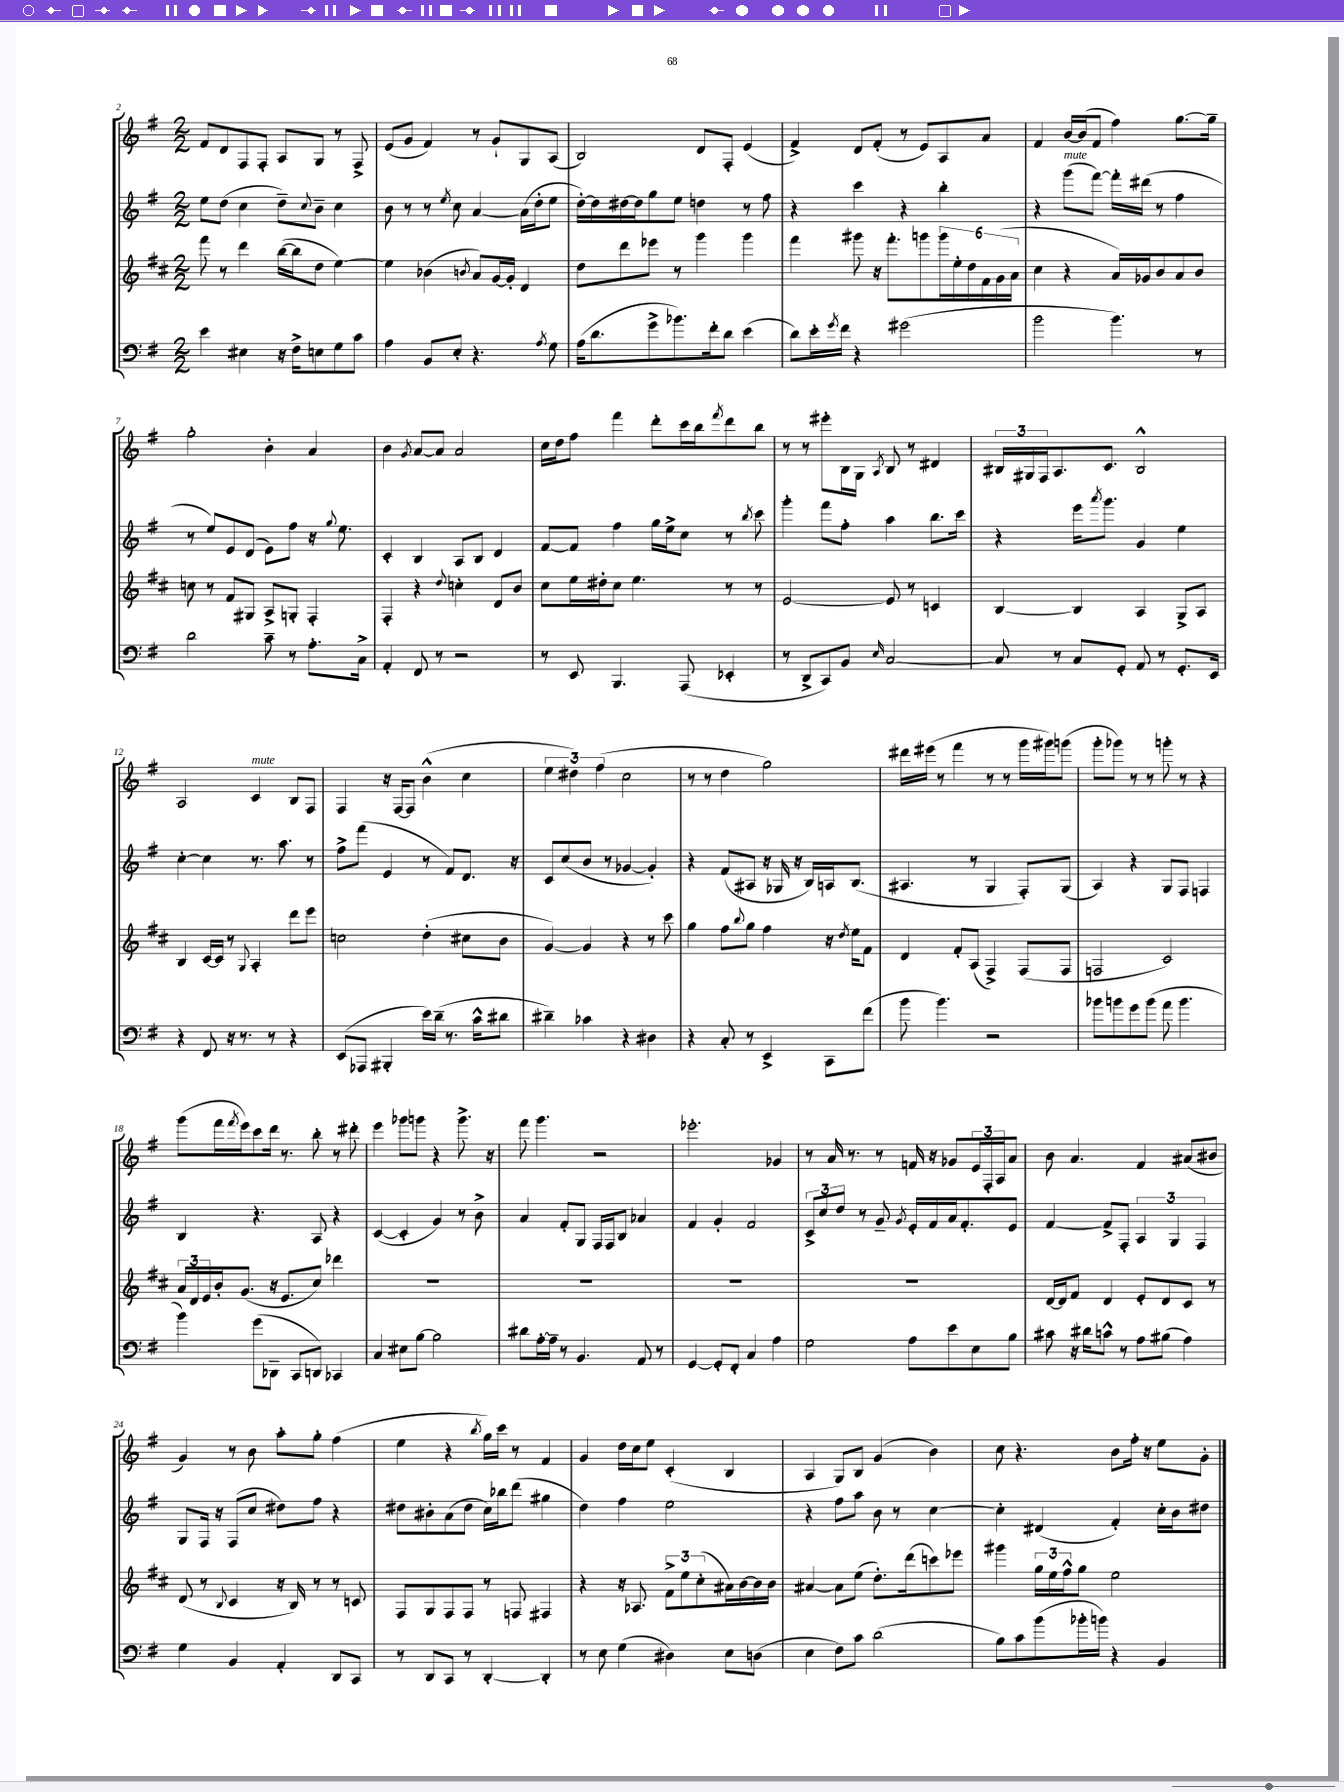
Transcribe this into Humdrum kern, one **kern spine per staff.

**kern	**kern	**kern	**kern
*part4	*part3	*part2	*part1
*staff4	*staff3	*staff2	*staff1
*clefF4	*clefG2	*clefG2	*clefG2
*k[f#]	*k[f#c#]	*k[f#]	*k[f#]
*M2/2	*M2/2	*M2/2	*M2/2
=2	=2	=2	=2
4e\	8fff#\	8ee\L	8f#/L
.	8r	(8dd\J	8d/
4E#X\	4ddd\	4cc\	8F#/
.	.	.	8F#'/J
16r	([16bb\LL	8dd~\L)	8A/L
16F#^\KL	16bb\J]	.	.
.	.	8qqcc/	.
8En\	8dd\J	8b~\J	8G/J
8G\	[4ee\)	4cc\	8r
8c\J	.	.	8F#^/
=3	=3	=3	=3
4A\	4ee\]	8b\	(8e/L
.	.	8r	8g/J
8BB/L	(4b-X\	8r	4f#/)
.	.	8qee/	.
8E'/J	.	8cc\	.
.	8qbn/	.	.
4.r	8a/L)	[4a/	8r
.	[16g/L	.	8g`/L
.	16g'/JJ]	.	.
.	4d/	(16a\LL]	8G/
.	.	16dd'\J	.
8qA/	.	.	.
8G\	.	8ee\J	(8A/J
=4	=4	=4	=4
(16A\KL	8dd\L	[16dd'\LL)	2B/)
8.d\	.	16dd\]	.
.	8ddd\	[16dd#X\	.
.	.	16dd#\J]	.
8g^\	8eee-X\J	8gg\	.
8.b-X\)	8r	8ee\J	.
.	4ggg\	4ddn\	8d/L
16f#'\k	.	.	.
8d\J	.	.	8F#'/J
(4e\	4ggg\	8r	(4e/
.	.	8ff#\	.
=5	=5	=5	=5
8d\L)	4fff#\	4r	4f#^/)
16e'\L	.	.	.
8qg/	.	.	.
16f#\JJ	.	.	.
4r	8ggg#X\	4ccc\	8d/L
.	16r	.	(8f#'/J
.	8.fff#'\L	.	.
(2g#X\	.	4r	8r
.	8gggn\	.	8e/L)
.	24ggg\L	4bb'\	8A/
.	24ee'\	.	.
.	24dd\	.	.
.	24f#\	.	8a/J
.	(24g\	.	.
.	24a\JJ	.	.
=6	=6	=6	=6
2b\	4cc#\	4r	4f#/
!	!	!LO:TX:a:i:t=mute	!
.	4r	(8ggg\L	[16b/LL
.	.	.	(16b/J]
.	.	[8fff#\J)	8f#/J
4.b\)	16a/LL)	16fff#'\LL]	4ff#\)
.	16g-X/J	(16ddd#X\JJ	.
.	8b/	8r	.
.	8a/	4ff#\	[8.gg\L
8r	8b/J	.	.
.	.	.	16gg~\Jk]
!!LO:LB:g=z
=7	=7	=7	=7
2d\	8ccn\	8r	2gg'\
.	8r	8ee/L)	.
.	8f#/L	8e/	.
.	8G#X/J	(8d/J	.
8c~\	8A^/L	8e\L)	4b'\
8r	8Gn'/J	8ff#\J	.
8.A'\L	4F#'/	16r	4a/
.	.	8qqgg/	.
.	.	8.ee\	.
16C^\Jk	.	.	.
=8	=8	=8	=8
4AA'/	4F#'/	4c'/	4b\
.	.	.	8qg/
8FF#/	4r	4B/	[8a/L
8r	.	.	8a/J]
.	8qqdd/	.	.
2r	4ccn'\	8A/L	2a/
.	.	8B/J	.
.	8d/L	4d/	.
.	8b/J	.	.
=9	=9	=9	=9
8r	8cc#\L	[8f#/L	16cc\LL
.	.	.	16dd\J
8EE/	16ee\L	8f#/J]	8ff#\J
.	16dd#X'\J	.	.
4.BBB/	8cc#\J	4ff#\	4fff#\
.	4.ee\	.	.
.	.	16gg\LL	8ddd'\L
.	.	16ee^\J	.
(8AAA/	.	8cc\J	16ccc\L
.	.	.	16bb\J
.	.	.	8qfff#/
4EE-X'/	8r	8r	8ddd\
.	.	8qbb/	.
.	8r	8ccc\	8bb\J
=10	=10	=10	=10
8r	[2e/	4ggg'\	8r
8DD^/L	.	.	8r
8CC/)	.	8fff#\L	8eee#X'\L
8BB/J	.	8ff#'\J	16B\L
.	.	.	16G\JJ
16qqE/	.	.	8qA/
[2C/	8e/]	4aa\	8B/
.	8r	.	8r
.	4cn/	8.bb\L	4d#X/
.	.	16ccc\Jk	.
=11	=11	=11	=11
8C/]	[4B/	4r	24B#X/LL
.	.	.	24G#X/
.	.	.	24F#/J
8r	.	.	8.A/
8C/L	4B/]	16eee\KL	.
.	.	8qaaa/	.
.	.	8.ggg\J	8.c/J
8GG'/J	.	.	.
8AA/	4A/	4g/	2B#^^/
8r	.	.	.
8.GG'/L	8G^/L	4ee\	.
.	8A/J	.	.
16EE/Jk	.	.	.
!!LO:LB:g=z
=12	=12	=12	=12
4r	4B/	[4cc'\	2A/
8FF#/	[16c#/LL	4cc\]	.
.	16c#/JJ]	.	.
16r	8r	.	.
8.r	.	.	.
.	8qqG/	.	.
!	!	!	!LO:TX:a:i:t=mute
.	4A'/	8.r	4c/
8r	.	.	.
.	.	8.aa\	.
4r	8ddd\L	.	8B/L
.	8eee\J	8r	8F#/J
=13	=13	=13	=13
(8EE/L	2ccn\	8ff#^\L	4F#/
8AAA-X/J	.	(8fff#\J	.
4BBB#X'/	.	4e/	16r
.	.	.	[16F#/KL
.	.	.	8F#/J]
16e\LL)	(4dd'\	8r	(4b^^\
(16d~\JJ	.	.	.
8.r	.	8f#/L)	.
.	8cc#X\L	8.d/J	4cc\
16c^^\KL	.	.	.
8d#X\J	8b\J	.	.
.	.	16r	.
=14	=14	=14	=14
4d#X~\)	[4g/)	8c/L	6ee\
.	.	(8cc/	.
.	.	.	6dd#X\)
4c-X\	4g/]	8b/J	.
.	.	.	(6ff#\
.	.	8r	.
4r	4r	[4g-X/	2cc\
4D#X\	8r	4g-'/])	.
.	8ccc#\	.	.
=15	=15	=15	=15
4r	4gg\	4r	8r
.	.	.	8r
8C'/	8ff#\L	(8f#/L	4dd\
.	8qqbb/	.	.
8r	8gg\J	8A#X/J	.
4EE^/	4ff#\	16r	2gg\)
.	.	16G-X/	.
.	.	16r	.
.	.	16B/LL)	.
8CC\L	16r	16An/J	.
.	8qdd/	.	.
.	16ee\KL	(8.B/J	.
(8f#\J	8f#\J	.	.
=16	=16	=16	=16
8b\	4d/	4.A#X/	16ddd#X\LL
.	.	.	(16eee#X\JJ
4.b\)	.	.	8r
.	8f#'/L	.	4fff#\
.	(8A/J	8r	.
2r	4F#^/)	4G/	8r
.	.	.	8r
.	(8F#/L	8F#'/L)	16ggg\LL
.	.	.	16ggg#X\J)
.	8F#/J	(8G/J	(8gggn\J
=17	=17	=17	=17
8b-X\L	2Fn/	4A/)	8ggg'\L
8bn\	.	.	8ggg-X\J)
8g\	.	4r	8r
(8b\J	.	.	8r
8a\	2c#/)	8G/L	8gggn'\
4.b\	.	8F#/J	8r
.	.	4Fn/	4r
!!LO:LB:g=z
=18	=18	=18	=18
4b\)	24a/LL	4B/	(8ggg\L
.	24d/	.	.
.	24e/	.	.
.	16b'/J	.	16fff#\L
.	.	.	8qfff#/
.	(8.g/J	.	16eee\J)
(8g\L	.	4.r	8ccc\
8DD-X~\J	16r	.	16ddd\Jk
.	8.e/L	.	8.r
8CC/L	.	.	.
8DDn/J)	8cc#/J)	8A/	8bb'\
4CC-X/	4ddd-X\	4r	8r
.	.	.	8ddd#X'\
=19	=19	=19	=19
4C/	1r	([4c/	4eee\
8E#X\L	.	4c'/]	8ggg-X\L
[8B\J	.	.	8gggn\J
2B\]	.	4g/)	4r
.	.	8r	8.ggg^\
.	.	8b^\	.
.	.	.	16r
=20	=20	=20	=20
8d#X\L	1r	4a/	8fff#\
[16A'\L	.	.	4.ggg\
16A~\JJ]	.	.	.
8r	.	8f#'/L	.
4.BB/	.	8G/J	.
.	.	16F#/LL	2r
.	.	16F#/J	.
.	.	8B/J	.
8AA/	.	4a-X/	.
8r	.	.	.
=21	=21	=21	=21
[4GG/	1r	4f#/	2.eee-X'\
8GG'/L]	.	4g'/	.
8FF#'/J	.	.	.
4C/	.	2f#/	.
4A\	.	.	4g-X/
=22	=22	=22	=22
2G\	1r	12c^/L	8r
.	.	12cc/	.
.	.	.	16a/
.	.	12dd/J	.
.	.	.	8.r
.	.	8r	.
.	.	8g~/	8r
.	.	8qg/	.
8A\L	.	16e'/LL	16fn/
.	.	16f#/	16r
8e\	.	16a/J	8g-X/L
.	.	8.f#'/	.
8E\	.	.	24e/L
.	.	.	24F#'/
.	.	.	24A/J
8B\J	.	8e/J	8a/J
=23	=23	=23	=23
8c#X\	[16d/LL	[4f#/	8b\
.	16d/J]	.	.
16r	8f#/J	.	4.a/
16d#X\KL	.	.	.
8cn^^\J	4d/	8f#^/L]	.
8r	.	8F#'/J	.
8A\L	8e'/L	6A/	4f#/
(8B#X\J	8d/	.	.
.	.	6G/	.
4A\)	8c#/J	.	(8a#X/L
.	.	6F#/	.
.	8r	.	8b#X/J
!!LO:LB:g=z
=24	=24	=24	=24
4G\	(8d/	8G/L	4g/)
.	8r	16F#/Jk	.
.	.	16r	.
.	8qqB/	.	.
4BB/	4c#/	(8F#/L	8r
.	.	8cc/J	8b\
4AA'/	16r	8dd#X\L)	8aa'\L
.	16B/)	.	.
.	8r	8ff#\J	8gg'\J
8DD/L	8r	4r	(4ff#\
8CC/J	8cn/	.	.
=25	=25	=25	=25
8r	8F#/L	8dd#X\L	4ee\
8DD/L	8G/	8b#X'\	.
8CC/J	8F#/	(8a\	4r
8r	8F#/J	8dd#\J	.
.	.	.	8qbb/
[4DD'/	8r	16cc\LL)	16gg\LL)
.	.	16bb-X\J	16ccc\JJ
.	8Fn/	(8ddd\J	8r
4DD'/]	4F#X/	4gg#X\	4f#/
=26	=26	=26	=26
8r	4r	4dd\)	4g/
8E\	.	.	.
(4G\	16r	4ff#\	16dd\LL
.	8.A-X/	.	16cc\J
.	.	.	8ee\J
4D#X\)	12f#^\L	2ee\	(4c'/
.	12ee\	.	.
.	(12cc#'\	.	.
8E\L	16a#X\L)	.	4B/
.	[16b\	.	.
(8Dn\J	16b\]	.	.
.	16b\JJ	.	.
=27	=27	=27	=27
4E\	[4a#X/	4r	4A/
8F#\L)	8a#\L]	8ff#\L	8G/L)
8c\J	(8ee\J	8aa\J	8B/J
(2d\	8.dd'\L)	8b\	(4g/
.	.	8r	.
.	(16ddd\k	.	.
.	8cccn\)	[4cc\	4b\)
.	8eee-X\J	.	.
=28	=28	=28	=28
8B\L)	4ggg#X\	4cc'\]	8cc\
8c\	.	.	4.r
(8b\	24gg\LL	(4d#X/	.
.	24ee\	.	.
.	24ff#^^\J	.	.
16b-X'\L	8gg\J	.	.
16bn\JJ)	.	.	.
4r	2ee\	4f#'/)	8b\L
.	.	.	16ff#'\Jk
.	.	.	16r
4BB/	.	16cc'\LL	8ee\L
.	.	16b\J	.
.	.	8dd#X\J	8g'\J
==	==	==	==
*-	*-	*-	*-
